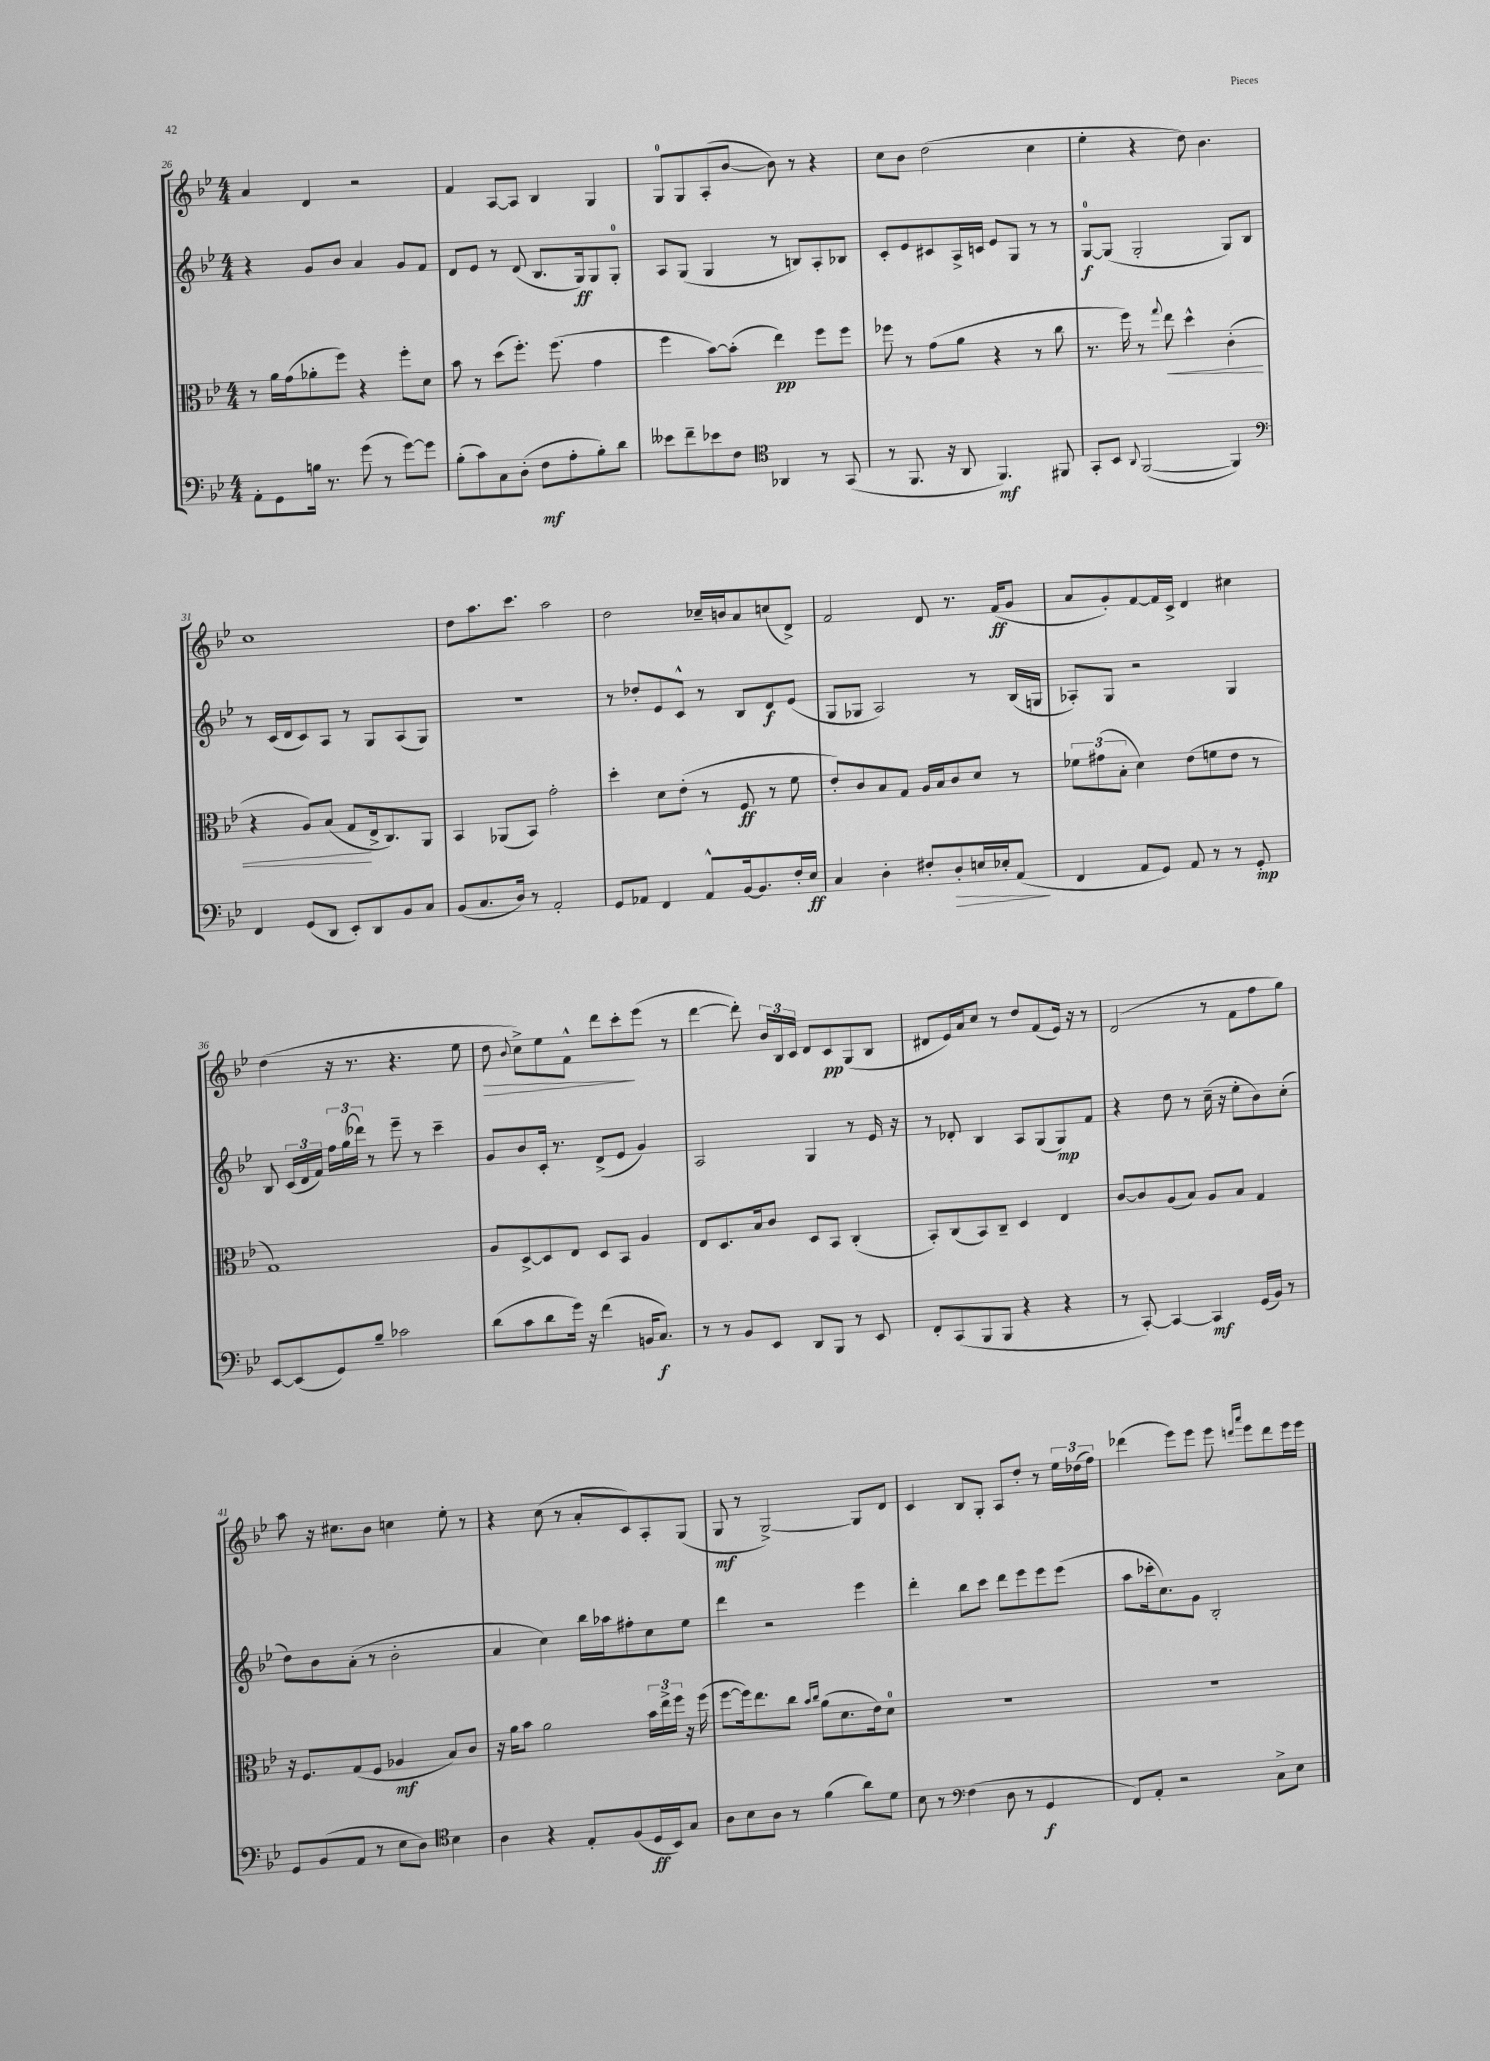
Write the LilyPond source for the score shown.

<<
\new StaffGroup <<
\new Staff = "s0" {
    \clef treble \key bes \major \numericTimeSignature \time 4/4
    \autoBeamOff a'4 d'4 r2 |
    f'4 a8[~ a8] bes4 g4 |
    g8[-0 g8 a8-.( bes'8]~ bes'8) r8 r4 |
    c''8[ bes'8] d''2( c''4 |
    ees''4-. r4 d''8) bes'4. |
    c''1 |
    d''8[ a''8. c'''8.] a''2 |
    d''2 ces''16[-- b'16 a'8 c''8( d'8]->) |
    f'2 d'8 r8. f'16[\ff( g'8] |
    a'8[ g'8-.) f'8~ f'16 c'16]-> d'4 cis''4 |
    d''4( r16 r8. r4. ees''8 |
    d''8\> \appoggiatura { bes'8 } c''8[->) ees''8 f'8]-^ d'''8[ c'''8-.\! ees'''8]( r8 |
    d'''4~ d'''8-.) \tuplet 3/2 { bes'16[ bes16 c'16] } d'8[ c'8\pp g8( bes8] |
    dis'8[ ees'16) a'16 c''8] r8 d''8[ f'8( ees'16]) r16 r8 |
    d'2( r8 f'8[ f''8 g''8]) |
    a''8 r16 cis''8.[ bes'8] c''4 ees''8-. r8 |
    r4 c''8( r8 a'8[-. c'8) a8-. g8]( |
    g8\mf r8 g2~->) g8[ d'8] |
    c'4 bes8[ g8]-. a8[ d''8]-. r8 \tuplet 3/2 { ees''16[ des''16( f''16]) } |
    des'''4( ees'''8[) ees'''8] ees'''8 \grace { d'''16[ a'''16] } ees'''8[ d'''8 ees'''16 ees'''16] \bar "|." |
}
\new Staff = "s1" {
    \clef treble \key bes \major \numericTimeSignature \time 4/4
    \autoBeamOff r4 g'8[ bes'8] a'4 g'8[ f'8] |
    d'8[ ees'8] r8 d'8( bes8.[ g16\ff) g8 g8]-0-. |
    a8[ g8]( g4 r8 b8[) a8-. bes8] |
    c'8[-. ees'8 cis'8 a16-> c'16] ees'8[ g8] r8 r8 |
    g8[-0~\f g8]( g2-. g8[) bes8] |
    r8 c'16[( d'16 c'8) a8] r8 g8[ a8( g8]) |
    R1 |
    r8 des''8[-. ees'8 c'8]-^ r8 bes8[ d'8\f ees'8]( |
    g8[ ges8] a2) r8 bes16[( g16] |
    aes8[-.) g8] r2 g4 |
    bes8 \tuplet 3/2 { c'16[( d'16 f'16]) } \tuplet 3/2 { f''16[ g''16( des'''16]) } r8 ees'''8-- r8 c'''4-- |
    g'8[ bes'8 c'16]-. r8. d'8[->( ees'8] g'4) |
    a2 g4 r8 ees'16 r16 |
    r8 des'8-. bes4 a8[ g8( g8\mp) f'8] |
    r4 d''8 r8 c''16--( r16 ees''8[-. bes'8) c''8]-.( |
    d''8[) bes'8 a'8]-.( r8 bes'2-. |
    a'4 c''4) bes''16[ aes''16 fis''8-. c''8 ees''8] |
    d'''4 r2 ees'''4 |
    d'''4-. bes''8[ c'''8] d'''8[ ees'''8 ees'''8 ees'''8]( |
    a''8[ ces'''16-. c''8.) g'8] bes2-. \bar "|." |
}
\new Staff = "s2" {
    \clef alto \key bes \major \numericTimeSignature \time 4/4
    \autoBeamOff r8 a'16[ g'16( aes'8-. f''8]) r4 f''8[-. d'8] |
    bes'8 r8 d''8[( f''8.]-.) f''8.( g'4 |
    f''4 bes'8[~) bes'8]-.( ees''4\pp) f''8[ f''8] |
    fes''8 r8 g'8[( a'8] r4 r8 c''8 |
    r8. f''16) r8 \appoggiatura { g''8 } ees''8\< d''4-^ c'4-.( |
    r4 a8[) bes8]( g8[\! ees16-> c8.) a,8] |
    bes,4 aes,8[( bes,8]) g'2-. |
    d''4-. d'8[ ees'8]-.( r8 f8\ff r8 f'8 |
    ees'8[-.) c'8 bes8 g8] a16[ bes16 c'8 d'8] r8 |
    \tuplet 3/2 { fes'8[ gis'8( bes8]-. } d'4) ees'8[( f'8 ees'8] r8 |
    g1) |
    a8[ d8~-> d8 ees8] d8[ bes,8] a4 |
    ees8[ d8. bes16 c'8] d8[ bes,8] c4-.( |
    bes,8[-.) c8( bes,8) c8]-- d4 ees4 |
    c'8[~ c'8 a8( bes8]) a8[ bes8] g4 |
    r16 f8.[ g8( f8] aes4\mf bes8[) c'8] |
    r16 a'16[ bes'8] a'2 \tuplet 3/2 { bes'16[ ees''16-> f''16] } r16 f''16( |
    f''8[~ f''16) ees''8. c''8] \grace { bes'16[ c''16] } a'8[( d'8. ees'16) d'8]-0 |
    R1 |
    R1 \bar "|." |
}
\new Staff = "s3" {
    \clef bass \key bes \major \numericTimeSignature \time 4/4
    \autoBeamOff a,8[-. g,8 b16] r8. g'8( r8 g'8[~) g'8] |
    bes8[-.( c'8) c8 d8]-.( f8[\mf a8-. bes8-.) d'8] |
    eeses'8[ f'8-- ees'8 f8] \clef tenor aes,4 r8 g,8( |
    r8 f,8. r16 a,8 f,4.\mf) fis,8 |
    g,8[-. bes,8] \appoggiatura { a,8 } f,2~( f,4) |
    \clef bass f,4 g,8[( d,8] ees,8[-.) d,8 bes,8 c8] |
    bes,8[( c8. d16]) r8 a,2-. |
    g,8[ aes,8] f,4 aes,8[-^ bes,16~ bes,8. f16-. ees16]\ff |
    c4 d4-. fis8[-. d8-.\> e16 ees16-. a,8]\!( |
    f,4 a,8[ g,8]) a,8 r8 r8 g,8-.\mp |
    ees,8[~ ees,8( g,8) bes8]-- ces'2 |
    d'8[( c'8 d'8 g'16]) r16 f'4( b,16[ c8.]\f) |
    r8 r8 bes,8[ ees,8] d,8[ bes,,8] r8 ees,8 |
    f,8[-. c,8( bes,,8 bes,,8] r4 r4 |
    r8 c,8~-.) c,4~ c,4\mf g,16[( bes,16]) r8 |
    g,8[ bes,8( a,8] r8 ees8[ d8]) \clef tenor bes4 |
    a4 r4 ees8[-. f8( d16\ff bes,16) g8] |
    a8[ bes8 a8] r8 f'4( a'8[) d'8] |
    bes8 r8 \clef bass f4( d8 r8 g,4\f |
    f,8[) a,8]-. r2 c8[-> ees8] \bar "|." |
}
>>
>>
\layout { \context { \Score currentBarNumber = #26 } }
